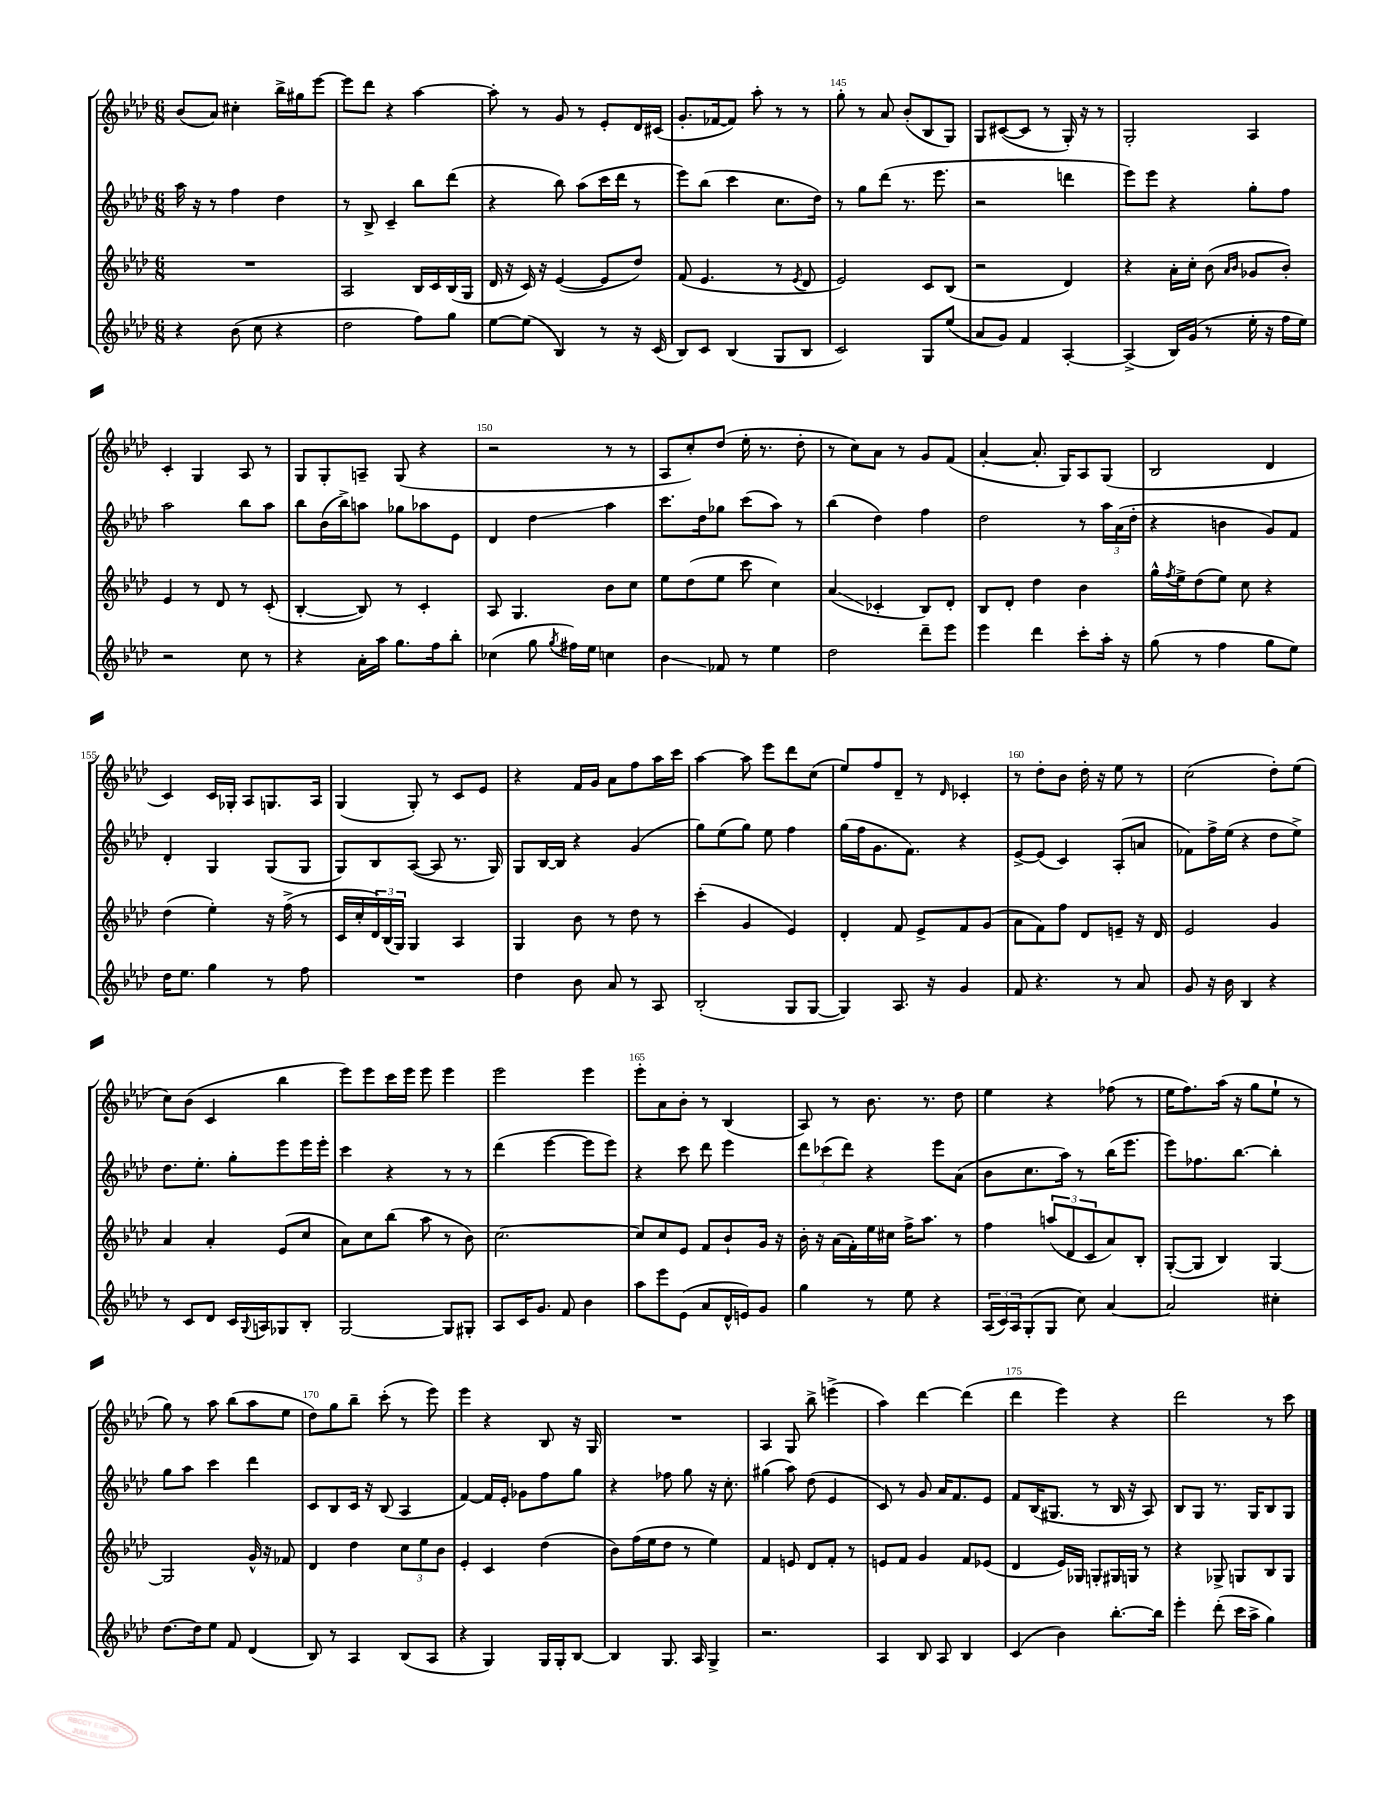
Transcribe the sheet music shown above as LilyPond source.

<<
\new StaffGroup <<
\new Staff = "s0" {
    \clef treble \key aes \major \numericTimeSignature \time 6/8
    bes'8( aes'8) cis''4-. bes''16-> gis''16 ees'''8~ |
    ees'''8 des'''8 r4 aes''4~ |
    aes''8-. r8 g'8 r8 ees'8-. des'16 cis'16( |
    g'8.-. fes'16~ fes'8) aes''8-. r8 r8 |
    g''8-. r8 aes'8 bes'8-.( bes8 g8) |
    g8 cis'8~( cis'8 r8 g16-.) r16 r8 |
    g2-. aes4 |
    c'4-. g4 aes8 r8 |
    g8 g8-. a8-- g8( r4 |
    r2 r8 r8 |
    aes8 c''8-.) des''8( ees''16-. r8. des''8-. |
    r8 c''8) aes'8 r8 g'8 f'8( |
    aes'4~-. aes'8.-. g16) aes8 g8( |
    bes2 des'4 |
    c'4) c'16 ges16-. aes8 g8. aes16 |
    g4( g8-.) r8 c'8 ees'8 |
    r4 f'16 g'16 aes'8 f''8 aes''16 c'''16 |
    aes''4~ aes''8 ees'''8 des'''8 c''8( |
    ees''8) f''8 des'8-- r8 \grace { des'16 } ces'4-. |
    r8 des''8-. bes'8 des''16-. r16 ees''8 r8 |
    c''2( des''8-.) ees''8( |
    c''8) bes'8( c'4 bes''4 |
    ees'''8) ees'''8 c'''16 ees'''16 ees'''8 ees'''4 |
    ees'''2 ees'''4 |
    ees'''8-. aes'8 bes'8-. r8 bes4( |
    aes8) r8 bes'8. r8. des''8 |
    ees''4 r4 fes''8( r8 |
    ees''16 f''8.) aes''16( r16 g''8 ees''8-! r8 |
    g''8) r8 aes''8 bes''8( aes''8 ees''8 |
    des''8) g''8 bes''8-- c'''8-.( r8 ees'''8) |
    ees'''4 r4 bes8 r16 g16 |
    R2. |
    aes4 g8 bes''8-> e'''4->( |
    aes''4) des'''4~ des'''4( |
    des'''4 ees'''4) r4 |
    des'''2 r8 c'''8 \bar "|." |
}
\new Staff = "s1" {
    \clef treble \key aes \major \numericTimeSignature \time 6/8
    aes''16 r16 r8 f''4 des''4 |
    r8 bes8-> c'4-- bes''8 des'''8( |
    r4 bes''8) aes''8( c'''16 des'''16 r8 |
    ees'''8) bes''8( c'''4 c''8. des''16) |
    r8 g''8 des'''8( r8. ees'''8. |
    r2 d'''4 |
    ees'''8) ees'''8 r4 g''8-. f''8 |
    aes''2 bes''8 aes''8 |
    bes''8 bes'16( bes''16->) a''8 ges''8 aes''8 ees'8 |
    des'4 des''4\glissando aes''4 |
    c'''8. des''16 ges''8 c'''8( aes''8) r8 |
    bes''4( des''4) f''4 |
    des''2 r8 \tuplet 3/2 { aes''16 aes'16( des''16-. } |
    r4 b'4 g'8) f'8 |
    des'4-. g4 g8( g8 |
    g8) bes8 aes8~( aes8 r8. g16) |
    g8 bes16~ bes16 r4 g'4( |
    g''8) ees''8( g''8) ees''8 f''4 |
    g''16( f''16 g'8. f'8.) r4 |
    ees'8~-> ees'8( c'4) aes8-.( a'8 |
    fes'8) f''16-> ees''16( r4 des''8 ees''8->) |
    des''8. ees''8.-. g''8-. ees'''8 ees'''16 ees'''16-. |
    c'''4 r4 r8 r8 |
    des'''4( ees'''4~ ees'''8 ees'''8) |
    r4 c'''8 des'''8 ees'''4 |
    \tuplet 3/2 { des'''8 ces'''8( des'''8) } r4 ees'''8 aes'8( |
    bes'8 c''8. aes''16) r8 bes''16( ees'''8. |
    ees'''8) fes''8. bes''8.~ bes''4-. |
    g''8 aes''8 c'''4 des'''4 |
    c'8 bes8 c'16 r16 bes8( aes4 |
    f'4~) f'16 ees'16-. ges'8 f''8 g''8 |
    r4 fes''8 g''8 r16 c''8.-. |
    gis''4( aes''8) des''8( ees'4 |
    c'8) r8 g'8 aes'16 f'8. ees'8 |
    f'8 bes16( gis8. r8 bes16 r16 aes8) |
    bes8 g8 r8. g16 bes8 g8 \bar "|." |
}
\new Staff = "s2" {
    \clef treble \key aes \major \numericTimeSignature \time 6/8
    R2. |
    aes2 bes16 c'16 bes16( g16 |
    des'16 r16 c'16) r16 ees'4~( ees'8 des''8) |
    f'8( ees'4. r8 \acciaccatura { ees'8 } des'8 |
    ees'2) c'8 bes8( |
    r2 des'4) |
    r4 aes'16-. c''16-. bes'8( \grace { aes'16 bes'16 } ges'8 bes'8-.) |
    ees'4 r8 des'8 r8 c'8-.( |
    bes4~-. bes8) r8 c'4-. |
    aes8 g4. bes'8 c''8 |
    ees''8 des''8( ees''8 c'''8 c''4) |
    aes'4\glissando( ces'4-. bes8) des'8-. |
    bes8 des'8-. des''4 bes'4 |
    g''16-^ \acciaccatura { f''8 } ees''16-> des''8( ees''8) c''8 r4 |
    des''4( ees''4-.) r16 f''16->( r8 |
    c'16 c''16-. \tuplet 3/2 { des'16) bes16( g16) } g4 aes4 |
    g4 bes'8 r8 des''8 r8 |
    c'''4-.( g'4 ees'4) |
    des'4-. f'8 ees'8-> f'8 g'8( |
    aes'8 f'8) f''8 des'8 e'8-- r16 des'16 |
    ees'2 g'4 |
    aes'4 aes'4-. ees'8( c''8 |
    aes'8) c''8 bes''8( aes''8 r8 bes'8) |
    c''2.~ |
    c''8 c''8 ees'8 f'8 bes'8-! g'16 r16 |
    bes'16-. r16 aes'16( f'16-.) ees''16 cis''16 f''16-> aes''8. r8 |
    f''4 \tuplet 3/2 { a''8( des'8 c'8 } aes'8) bes8-. |
    g8~-.( g8 bes4) g4~ |
    g2 g'16-^ r16 fes'8 |
    des'4 des''4 \tuplet 3/2 { c''8 ees''8 bes'8 } |
    ees'4-. c'4 des''4( |
    bes'8) f''16( ees''16 des''8 r8 ees''4) |
    f'4 e'8 des'8 f'8-. r8 |
    e'8 f'8 g'4 f'8 ees'8( |
    des'4 ees'16) ges16 g8-. gis16 g16 r8 |
    r4 ges8-> g8 bes8 g8 \bar "|." |
}
\new Staff = "s3" {
    \clef treble \key aes \major \numericTimeSignature \time 6/8
    r4 bes'8( c''8 r4 |
    des''2 f''8) g''8 |
    ees''8~ ees''8( bes4) r8 r16 c'16( |
    bes8) c'8 bes4( g8 bes8 |
    c'2) g8 ees''8( |
    aes'8 g'8) f'4 aes4~-. |
    aes4->( bes16) g'16( r8 ees''16-. r16 f''16 ees''16) |
    r2 c''8 r8 |
    r4 aes'16-. aes''16 g''8. f''16 bes''8-. |
    ces''4( g''8 \acciaccatura { g''8 } fis''16) ees''16 c''4 |
    bes'4\glissando fes'8 r8 ees''4 |
    des''2 des'''8-- ees'''8 |
    ees'''4 des'''4 c'''8-. aes''16-. r16 |
    g''8( r8 f''4 g''8 ees''8) |
    des''16 ees''8. g''4 r8 f''8 |
    R2. |
    des''4 bes'8 aes'8 r8 aes8 |
    bes2-.( g8 g8~ |
    g4) aes8. r16 g'4 |
    f'8 r4. r8 aes'8 |
    g'8 r16 bes'16 bes4 r4 |
    r8 c'8 des'8 c'16 \appoggiatura { g8 } a16 ges8 bes8-. |
    g2~ g8 gis8-. |
    aes8 c'16 g'8. f'8 bes'4 |
    aes''8 ees'''8 ees'8( aes'8 des'16-^ e'16) g'8 |
    g''4 r8 ees''8 r4 |
    \tuplet 3/2 { aes16( c'16) aes16 } g8-.( g8 c''8) aes'4~ |
    aes'2 cis''4-. |
    des''8.~ des''16 ees''8 f'8 des'4( |
    bes8) r8 aes4 bes8( aes8 |
    r4 g4) g16 g16-. bes8~ |
    bes4 g8. aes16 g4-> |
    r2. |
    aes4 bes8 aes8 bes4 |
    c'4( bes'4) bes''8.~-. bes''16 |
    ees'''4-. des'''8-.( c'''16 aes''16-> g''4) \bar "|." |
}
>>
>>
\layout { \context { \Score currentBarNumber = #141 \override BarNumber.break-visibility = ##(#f #t #t) barNumberVisibility = #(every-nth-bar-number-visible 5) } }
